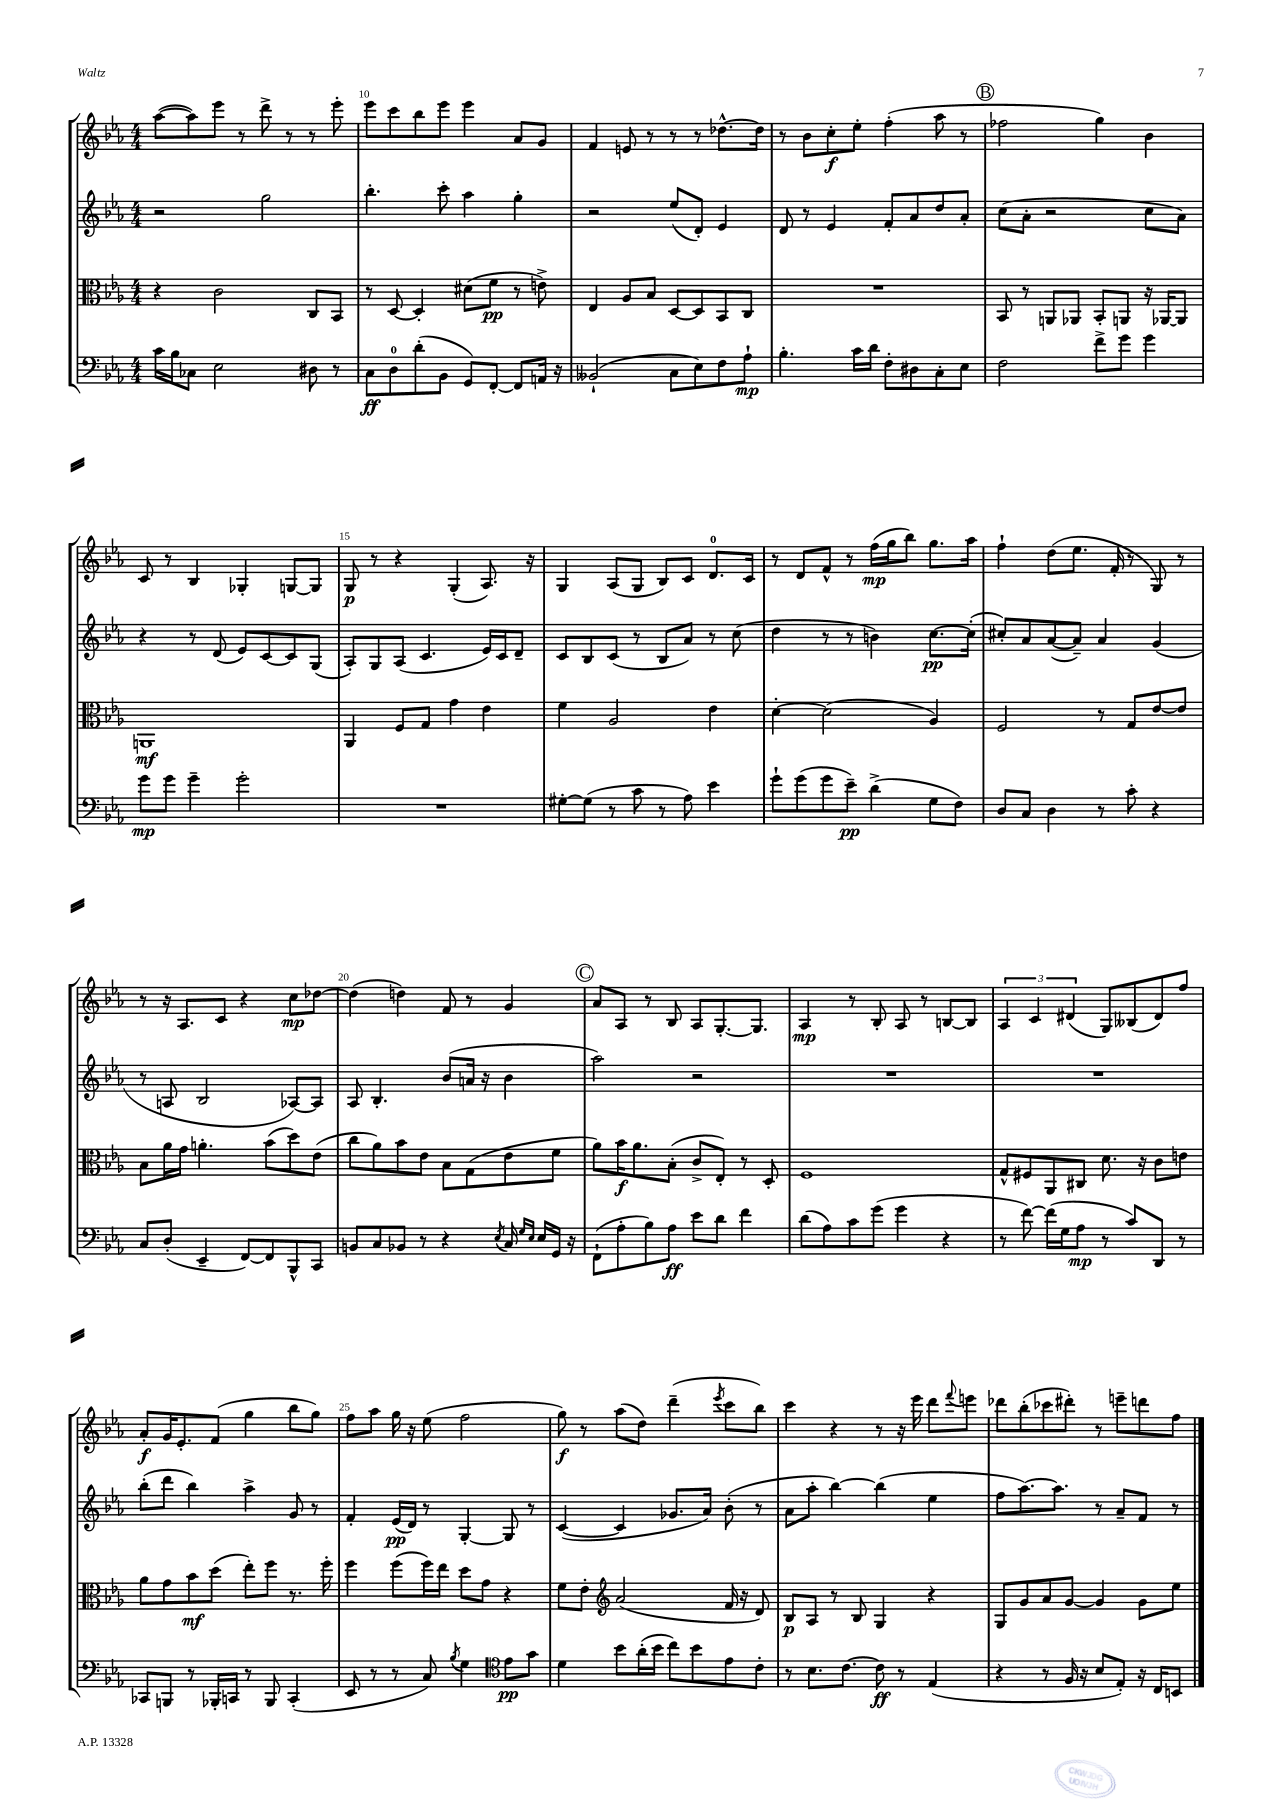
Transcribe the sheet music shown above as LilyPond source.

<<
\new StaffGroup <<
\new Staff = "s0" {
    \clef treble \key ees \major \numericTimeSignature \time 4/4
    aes''8~( aes''8) ees'''8 r8 d'''8-> r8 r8 ees'''8-. |
    ees'''8 c'''8 bes''8 ees'''8 ees'''4 aes'8 g'8 |
    f'4 e'8 r8 r8 r8 des''8.~-^ des''16 |
    r8 bes'8 c''8-.\f ees''8-. f''4-.( aes''8 r8 |
    \mark \markup { \circle "B" } fes''2 g''4) bes'4 |
    c'8 r8 bes4 ges4-. g8~ g8 |
    g8\p r8 r4 g4-.( aes8.) r16 |
    g4 aes8( g8 bes8) c'8 d'8.-0 c'16 |
    r8 d'8 f'8-^ r8 f''16\mp( g''16 bes''8) g''8. aes''16 |
    f''4-! d''8( ees''8. f'16-. r8 g8) r8 |
    r8 r16 aes8. c'8 r4 c''8\mp des''8~ |
    des''4( d''4) f'8 r8 g'4 |
    \mark \markup { \circle "C" } aes'8 aes8 r8 bes8 aes8 g8.~-. g8. |
    aes4\mp r8 bes8-. aes8 r8 b8~ b8 |
    \tuplet 3/2 { aes4 c'4 dis'4( } g8) beses8( dis'8) f''8 |
    aes'8-.\f g'16 ees'8.-. f'8( g''4 bes''8 g''8) |
    f''8 aes''8 g''16 r16 ees''8( f''2 |
    g''8\f) r8 aes''8( d''8) d'''4--( \acciaccatura { ees'''8 } c'''8 bes''8) |
    c'''4 r4 r8 r16 ees'''16 d'''8 \appoggiatura { f'''8 } e'''8 |
    des'''8 bes''8-.( ces'''8 dis'''8-.) r8 e'''8-- d'''8 f''8 \bar "|." |
}
\new Staff = "s1" {
    \clef treble \key ees \major \numericTimeSignature \time 4/4
    r2 g''2 |
    bes''4.-. c'''8-. aes''4 g''4-. |
    r2 ees''8( d'8-.) ees'4 |
    d'8 r8 ees'4 f'8-. aes'8 d''8 aes'8-. |
    \mark \markup { \circle "B" } c''8( aes'8-. r2 c''8 aes'8) |
    r4 r8 d'8( ees'8) c'8~ c'8 g8( |
    aes8-.) g8 aes8( c'4. ees'16) c'16 d'8-- |
    c'8 bes8 c'8( r8 bes8 aes'8) r8 c''8( |
    d''4 r8 r8 b'4) c''8.~\pp c''16-.( |
    cis''8-.) aes'8 aes'8~( aes'8--) aes'4 g'4( |
    r8 a8 bes2 aes8~) aes8 |
    aes8 bes4.-. bes'8( a'16 r16 bes'4 |
    \mark \markup { \circle "C" } aes''2) r2 |
    R1 |
    R1 |
    bes''8-.( d'''8 bes''4) aes''4-> g'8 r8 |
    f'4-. ees'16\pp( d'16) r8 g4~-. g8 r8 |
    c'4~( c'4 ges'8. aes'16) bes'8-.( r8 |
    aes'8 aes''8-. bes''4~) bes''4( ees''4 |
    f''8 aes''8.~) aes''8. r8 aes'8-- f'8 r8 \bar "|." |
}
\new Staff = "s2" {
    \clef alto \key ees \major \numericTimeSignature \time 4/4
    r4 c'2 c8 bes,8 |
    r8 d8~ d4-. dis'8( f'8\pp r8 e'8->) |
    ees4 aes8 bes8 d8~ d8 bes,8 c8 |
    R1 |
    \mark \markup { \circle "B" } bes,8 r8 a,8 aes,8 bes,8-. a,8 r16 aes,16~ aes,8 |
    a,1\mf |
    aes,4 f8 g8 g'4 ees'4 |
    f'4 aes2 ees'4 |
    d'4~-. d'2( aes4) |
    f2 r8 g8 ees'8~ ees'8 |
    bes8 aes'16 g'16 a'4.-. bes'8( d''8) ees'8( |
    c''8 aes'8) bes'8 ees'8 bes8 g8( ees'8 f'8 |
    \mark \markup { \circle "C" } aes'8) bes'16\f aes'8. bes8-.( c'8-> ees8-.) r8 d8-. |
    f1 |
    g8-^ fis8 aes,8 cis8 d'8. r16 c'8 e'8 |
    aes'8 g'8 bes'8\mf d''8( ees''8-.) f''8 r8. f''16-. |
    f''4 f''8( f''16) ees''16 d''8 g'8 r4 |
    f'8 ees'8-. \clef treble aes'2( f'16 r16 d'8) |
    bes8\p aes8 r8 bes8 g4 r4 |
    g8 g'8 aes'8 g'8~ g'4 g'8 ees''8 \bar "|." |
}
\new Staff = "s3" {
    \clef bass \key ees \major \numericTimeSignature \time 4/4
    c'16 bes16 ces8 ees2 dis8 r8 |
    c8\ff d8-0 d'8-.( bes,8 g,8) f,8~-. f,8 a,16 r16 |
    beses,2-!( c8 ees8) f8 aes8-!\mp |
    bes4.-. c'16 d'16 f8-. dis8 c8-. ees8 |
    \mark \markup { \circle "B" } f2 f'8-> g'8 g'4 |
    g'8\mp g'8 g'4-- g'2-. |
    R1 |
    gis8~-. gis8( r8 c'8 r8 aes8) ees'4 |
    g'8-! g'8( g'8 ees'8--\pp) d'4->( g8 f8) |
    d8 c8 d4 r8 c'8-. r4 |
    c8 d8-.( ees,4-- f,8~) f,8 bes,,8-^ c,8 |
    b,8 c8 bes,8 r8 r4 \acciaccatura { ees8 } c16 \grace { g16 ees16 } ees16 g,16 r16 |
    \mark \markup { \circle "C" } f,8-!( aes8-. bes8) aes8\ff ees'8 d'8 f'4 |
    d'8( aes8) c'8 g'8( g'4 r4 |
    r8 f'8~) f'16( g16 aes8\mp r8 c'8) d,8 r8 |
    ces,8 b,,8 r8 bes,,16-. c,16 r8 bes,,8 c,4-.( |
    ees,8 r8 r8 c8) \acciaccatura { bes8 } g4 \clef tenor ees'8\pp g'8 |
    d'4 bes'8 aes'16-.( bes'16 c''8) bes'8 ees'8 c'8-. |
    r8 bes8. c'8.~ c'8\ff r8 ees4( |
    r4 r8 f16 r16 bes8 ees8-.) r16 c16 b,8 \bar "|." |
}
>>
>>
\layout { \context { \Score currentBarNumber = #9 \override BarNumber.break-visibility = ##(#f #t #t) barNumberVisibility = #(every-nth-bar-number-visible 5) } }
